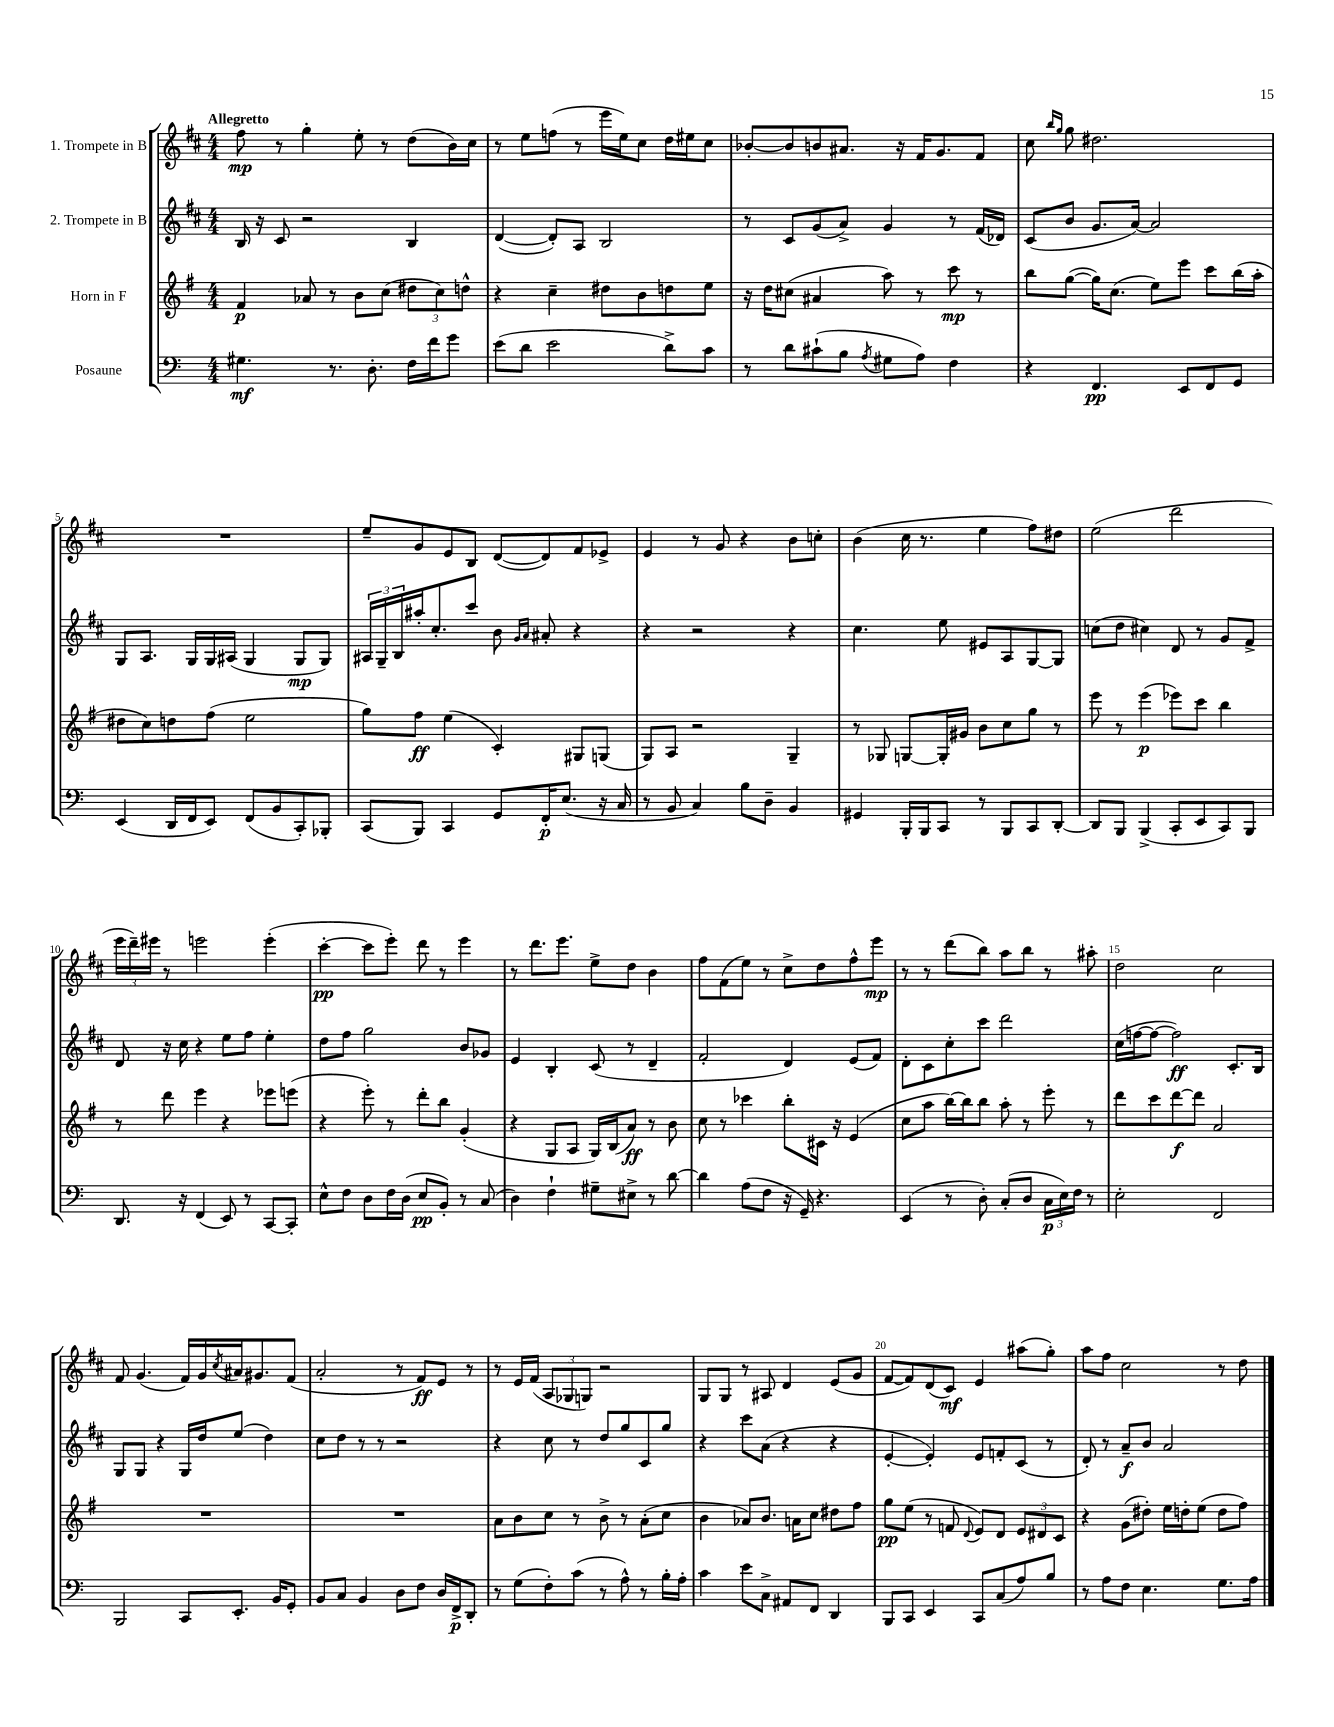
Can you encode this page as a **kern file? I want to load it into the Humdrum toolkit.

**kern	**kern	**kern	**kern
*staff4	*staff3	*staff2	*staff1
*clefF4	*clefG2	*clefG2	*clefG2
*k[]	*k[f#]	*k[f#c#]	*k[f#c#]
*M4/4	*M4/4	*M4/4	*M4/4
4.G#	4f#	16B	8ff#
.	.	16r	.
.	.	8c#	8r
.	8a-	2r	4gg'
8.r	8r	.	.
.	8b	.	8ee'
8.D'	.	.	.
.	(8cc	.	8r
16F	12dd#	4B	(8dd
16f	.	.	.
.	12cc)	.	.
8g	.	.	16b)
.	12dd^^	.	.
.	.	.	16cc#
=	=	=	=
(8e	4r	([4d	8r
8d	.	.	8ee
2e	4cc~	8d'])	(8ff
.	.	8A	8r
.	8dd#	2B	16eee
.	.	.	16ee)
.	8b	.	8cc#
8d^)	8dd	.	16dd
.	.	.	16ee#
8c	8ee	.	8cc#
=	=	=	=
8r	16r	8r	[8b-'
.	16dd	.	.
8d	(8cc#	8c#	8b-]
(8c#`	4a#	(8g	8b
8B	.	8a^)	8.a#
8qA	.	.	.
8G#	8aa)	4g	.
.	.	.	16r
8A)	8r	.	16f#
.	.	.	8.g
4F	8ccc	8r	.
.	8r	(16f#	8f#
.	.	16d-)	.
=	=	=	=
4r	8bb	(8c#	8cc#
.	.	.	16qqbb
.	.	.	16qqgg
.	([8gg	8b	8gg
4.FF	16gg])	8.g	2.dd#
.	(8.cc	.	.
.	.	[16a)	.
.	8ee)	2a]	.
8EE	8eee	.	.
8FF	8ccc	.	.
8GG	(16bb	.	.
.	16aa'	.	.
=	=	=	=
(4EE	8dd#	8G	1r
.	8cc)	8.A	.
16DD	8dd	.	.
16FF	.	16G	.
8EE)	(8ff#	16G	.
.	.	(16A#	.
(8FF	2ee	4G	.
8BB	.	.	.
8CC')	.	8G	.
8BBB-'	.	8G)	.
=	=	=	=
(8CC	8gg)	24A#	8ee~
.	.	24G~	.
.	.	24B	.
8BBB)	8ff#	16aa#'	8g
.	.	8.cc#'	.
4CC	(4ee	.	8e
.	.	8ccc#	8B
8GG	4c')	8b	([8d
.	.	16qqg	.
.	.	16qqa	.
16FF'	.	8a#'	8d])
(8.E	.	.	.
.	8G#	4r	8f#
16r	(8G	.	8e-^
16C	.	.	.
=	=	=	=
8r	8G)	4r	4e
8BB	8A	.	.
4C)	2r	2r	8r
.	.	.	8g
8B	.	.	4r
8D~	.	.	.
4BB	4G~	4r	8b
.	.	.	8cc'
=	=	=	=
4GG#	8r	4.cc#	(4b
.	8G-	.	.
16BBB'	[8G	.	16cc#
16BBB	.	.	8.r
8CC	16G']	8ee	.
.	16g#	.	.
8r	8b	8e#	4ee
8BBB	8cc	8A	.
8CC	8gg	[8G	8ff#)
[8DD'	8r	8G]	8dd#
=	=	=	=
8DD]	8eee	(8cc	(2ee
8BBB	8r	8dd	.
(4BBB^	(4eee	4cc#)	.
8CC'	8eee-)	8d	2ddd
8EE	8ccc	8r	.
8CC)	4bb	8g	.
8BBB	.	8f#^	.
=	=	=	=
8.DD	8r	8d	24eee
.	.	.	24ddd~)
.	.	.	24eee#
.	8ddd	16r	8r
16r	.	16cc#	.
(4FF	4eee	4r	2eee
8EE)	4r	8ee	.
8r	.	8ff#	.
[8CC	8eee-	4ee'	(4eee'
8CC']	(8eee	.	.
=	=	=	=
8E^^	4r	8dd	[4ccc#'
8F	.	8ff#	.
8D	8eee')	2gg	8ccc#]
16F	8r	.	8eee')
(16D	.	.	.
8E	8ddd'	.	8ddd
8BB')	8bb	.	8r
8r	(4g'	8b	4eee
(8C	.	8g-	.
=	=	=	=
4D)	4r	4e	8r
.	.	.	8.ddd
4F`	8G	4B'	.
.	.	.	8.eee
.	8A	.	.
8G#~	16G)	(8c#	8ee^
.	(16B	.	.
8E#^	8a)	8r	8dd
8r	8r	4d~	4b
[8d	8b	.	.
=	=	=	=
4d]	8cc	2f#'	8ff#
.	8r	.	(8f#
(8A	4ccc-	.	8ee)
8F	.	.	8r
16r	8bb'	4d)	8cc#^
16GG~)	.	.	.
4.r	16c#	.	8dd
.	16r	.	.
.	(4e	(8e	8ff#^^
.	.	8f#)	8eee
=	=	=	=
(4EE	8cc	8d'	8r
.	8aa	8c#	8r
8r	[16bb)	8cc#'	(8ddd
.	16bb]	.	.
8D')	8bb	8ccc#	8bb)
(8C'	8aa'	2ddd	8aa
8D	8r	.	8bb
24C	8eee'	.	8r
24E)	.	.	.
24F	.	.	.
8r	8r	.	8aa#'
=	=	=	=
2E'	8ddd	(16cc#	2dd
.	.	[16ff	.
.	8ccc	8ff_	.
.	[8ddd	2ff])	.
.	8ddd]	.	.
2FF	2a	.	2cc#
.	.	8.c#'	.
.	.	16B	.
=	=	=	=
2BBB	1r	8G	8f#
.	.	8G	(4.g
.	.	4r	.
8CC	.	16G	16f#)
.	.	16dd	16g
.	.	.	8qcc#
8.EE'	.	(8ee	16a#
.	.	.	8.g#
.	.	4dd)	.
16BB	.	.	.
8GG'	.	.	(8f#
=	=	=	=
8BB	1r	8cc#	2a'
8C	.	8dd	.
4BB	.	8r	.
.	.	8r	.
8D	.	2r	8r
8F	.	.	8f#)
16D	.	.	8e
16FF^	.	.	.
8DD'	.	.	8r
=	=	=	=
8r	8a	4r	8r
(8G	8b	.	16e
.	.	.	(16f#
8F')	8cc	8cc#	12A
.	.	.	12G-
(8c	8r	8r	.
.	.	.	12G)
8r	8b^	8dd	2r
8A^^)	8r	8gg	.
8r	(8a'	8c#	.
16B'	8cc	8gg	.
16A'	.	.	.
=	=	=	=
4c	4b	4r	8G
.	.	.	8G
8e	8a-)	8ccc#	8r
8C^	8.b	(8a	8A#
8AA#	.	4r	4d
.	16a	.	.
8FF	8cc	.	.
4DD	8dd#	4r	(8e
.	8ff#	.	8g
=	=	=	=
8BBB	8gg	[4e'	[8f#
8CC	(8ee	.	8f#])
4EE	8r	4e'])	(8d
.	8f	.	8c#)
.	8qqd	.	.
8CC	8e)	8e	4e
(8C	8d	8f'	.
8A)	12e	(8c#	(8aa#
.	12d#	.	.
8B	.	8r	8gg')
.	12c	.	.
=	=	=	=
8r	4r	8d')	8aa
8A	.	8r	8ff#
8F	(8g	8a~	2cc#
4.E	8dd#')	8b	.
.	16ee	2a	.
.	16dd'	.	.
.	(8ee	.	.
8.G	8dd	.	8r
.	8ff#)	.	8dd
16A	.	.	.
==	==	==	==
*-	*-	*-	*-
